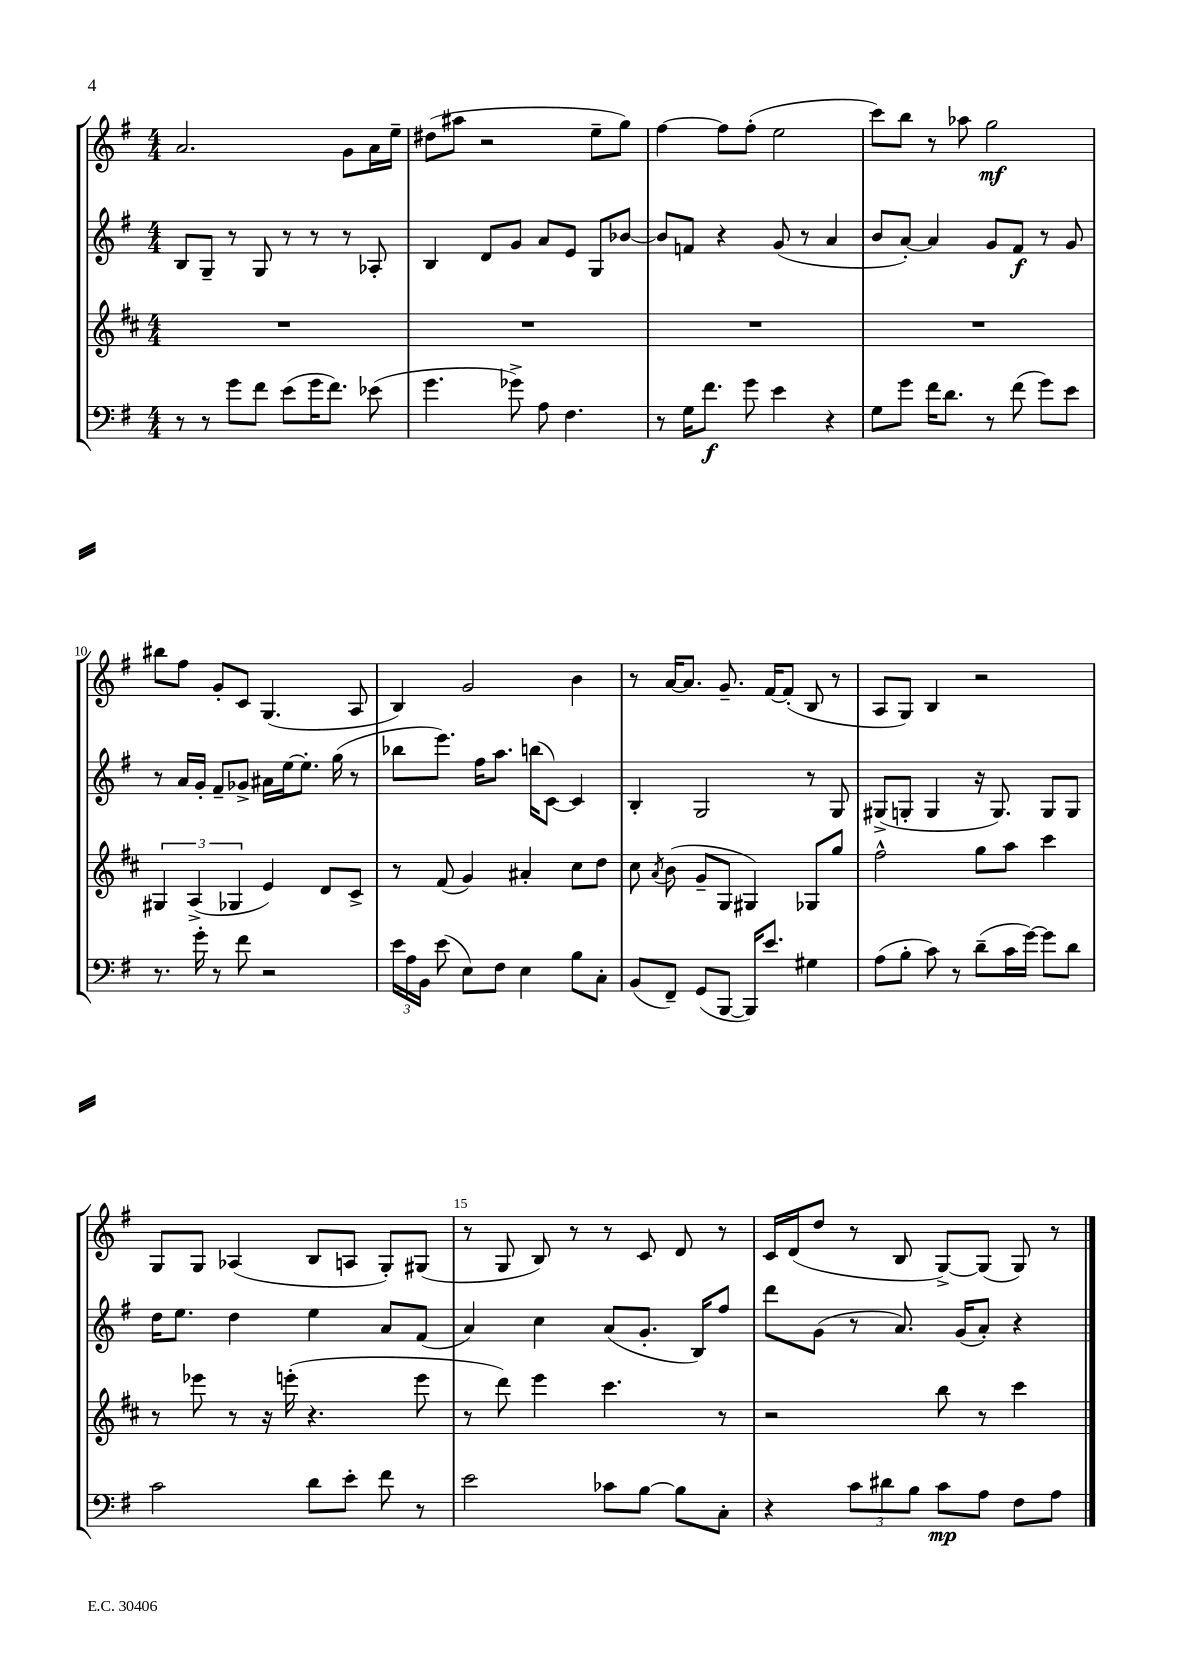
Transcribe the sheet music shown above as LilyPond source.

<<
\new StaffGroup <<
\new Staff = "s0" {
    \clef treble \key g \major \numericTimeSignature \time 4/4
    \autoBeamOff a'2. g'8[ a'16 e''16]-- |
    dis''8[( ais''8] r2 e''8[-- g''8]) |
    fis''4~ fis''8[ fis''8]-.( e''2 |
    c'''8[) b''8] r8 aes''8 g''2\mf |
    bis''8[ fis''8] g'8[-. c'8] g4.( a8 |
    b4) g'2 b'4 |
    r8 a'16[~ a'8.] g'8.-- fis'16[~ fis'8]-.( b8 r8 |
    a8[ g8]) b4 r2 |
    g8[ g8] aes4( b8[ a8] g8[-.) gis8]( |
    r8 g8 b8) r8 r8 c'8 d'8 r8 |
    c'16[ d'16( d''8] r8 b8 g8[~->) g8]( g8) r8 \bar "|." |
}
\new Staff = "s1" {
    \clef treble \key g \major \numericTimeSignature \time 4/4
    \autoBeamOff b8[ g8]-- r8 g8 r8 r8 r8 aes8-. |
    b4 d'8[ g'8] a'8[ e'8] g8[ bes'8]~ |
    bes'8[ f'8] r4 g'8( r8 a'4 |
    b'8[ a'8]~-.) a'4 g'8[ fis'8]\f r8 g'8 |
    r8 a'16[ g'16]-. fis'8[-- ges'8]-> ais'16[ e''16~ e''8.]-. g''16( r8 |
    bes''8[ e'''8.]) fis''16[ a''8.] b''16[( c'8]~) c'4 |
    b4-. g2 r8 g8 |
    gis8[->( g8]-. g4 r16 g8.) g8[ g8] |
    d''16[ e''8.] d''4 e''4 a'8[ fis'8]( |
    a'4) c''4 a'8[( g'8.]-. b16[) fis''8] |
    d'''8[ g'8]( r8 a'8.) g'16[( a'8]-.) r4 \bar "|." |
}
\new Staff = "s2" {
    \clef treble \key d \major \numericTimeSignature \time 4/4
    \autoBeamOff R1 |
    R1 |
    R1 |
    R1 |
    \tuplet 3/2 { gis4 a4->( ges4 } e'4) d'8[ cis'8]-> |
    r8 fis'8( g'4) ais'4-. cis''8[ d''8] |
    cis''8 \acciaccatura { a'8 } b'8( g'8[-- g8] gis4) ges8[ g''8] |
    fis''2-^ g''8[ a''8] cis'''4 |
    r8 ees'''8 r8 r16 e'''16-.( r4. e'''8 |
    r8 d'''8) e'''4 cis'''4. r8 |
    r2 b''8 r8 cis'''4 \bar "|." |
}
\new Staff = "s3" {
    \clef bass \key g \major \numericTimeSignature \time 4/4
    \autoBeamOff r8 r8 g'8[ fis'8] e'8[( g'16 fis'8.]) ees'8( |
    g'4. ges'8->) a8 fis4. |
    r8 g16[ fis'8.]\f g'8 e'4 r4 |
    g8[ g'8] fis'16[ d'8.] r8 fis'8( g'8[) e'8] |
    r8. g'16-. r8 fis'8 r2 |
    \tuplet 3/2 { e'16[ a16 b,16] } e'8( e8[) fis8] e4 b8[ c8]-. |
    b,8[( fis,8]--) g,8[( b,,8]~ b,,16[) e'8.] gis4 |
    a8[( b8]-. c'8) r8 d'8[--( c'16 g'16]~) g'8[ d'8] |
    c'2 d'8[ e'8]-. fis'8 r8 |
    e'2 ces'8[ b8]~ b8[ c8]-. |
    r4 \tuplet 3/2 { c'8[ dis'8 b8] } c'8[\mp a8] fis8[ a8] \bar "|." |
}
>>
>>
\layout { \context { \Score currentBarNumber = #6 \override BarNumber.break-visibility = ##(#f #t #t) barNumberVisibility = #(every-nth-bar-number-visible 5) } }
